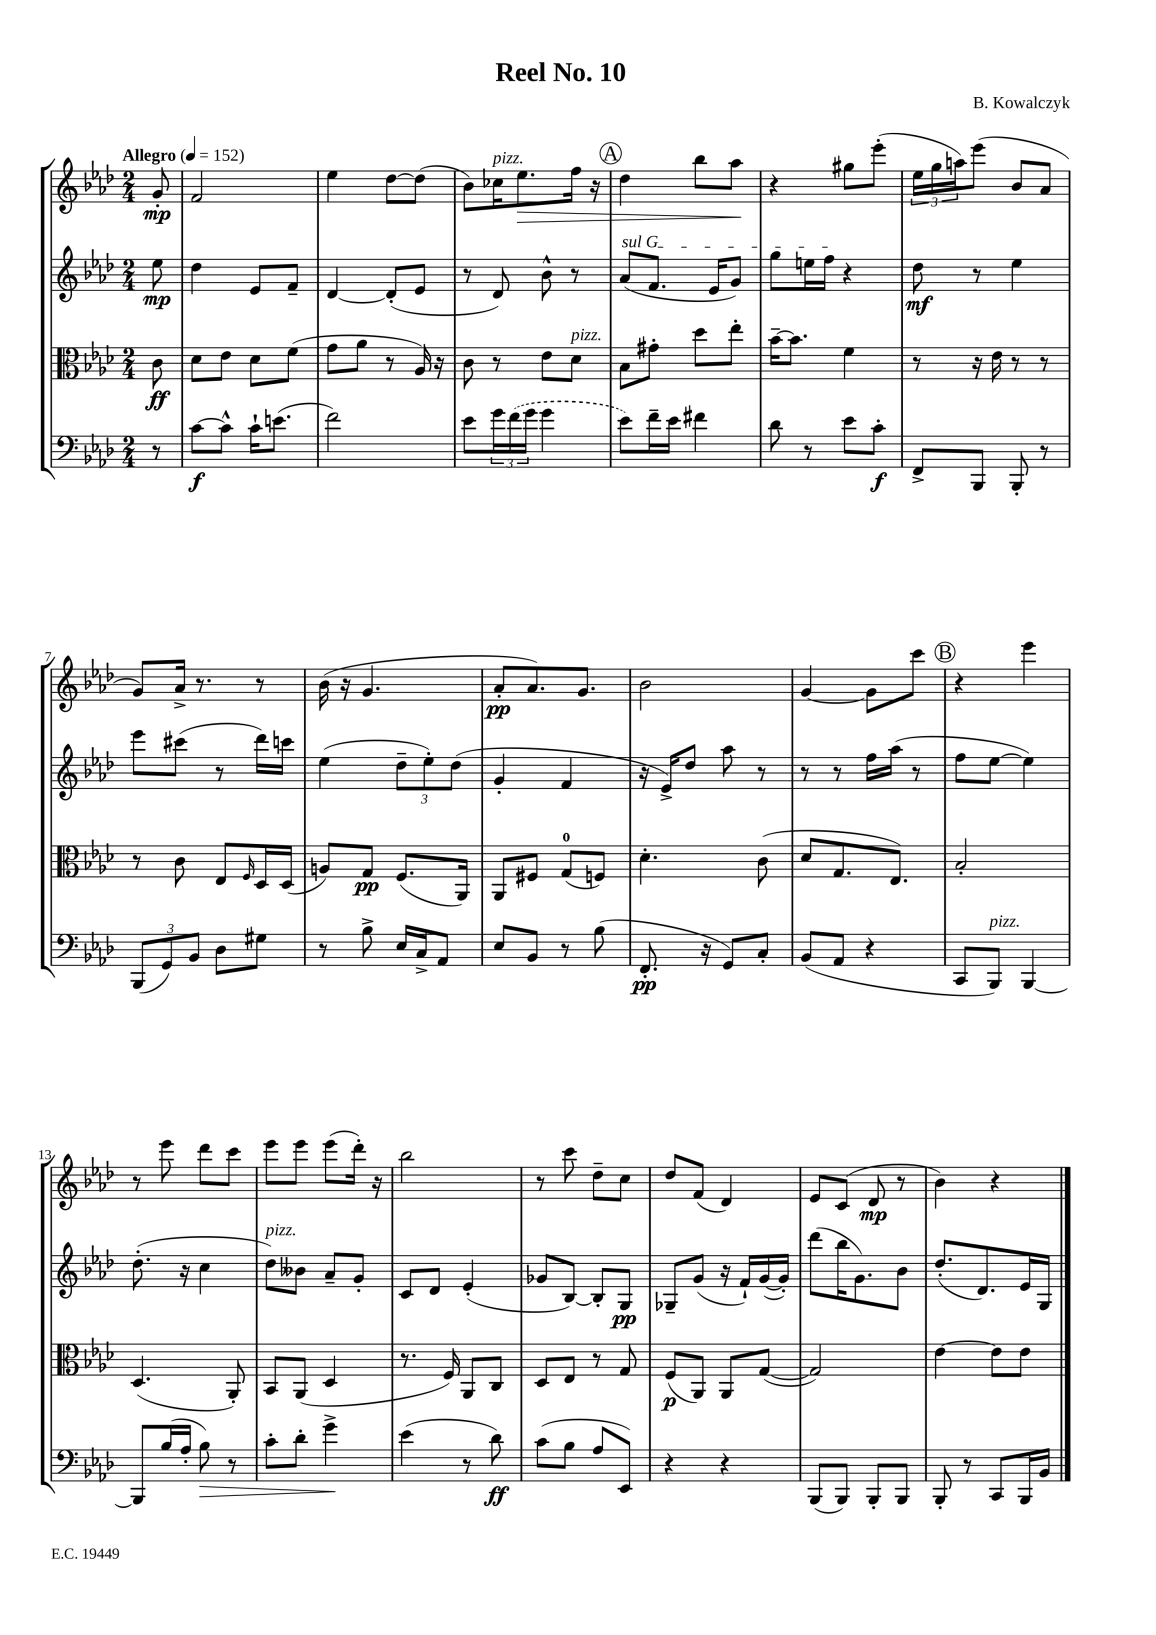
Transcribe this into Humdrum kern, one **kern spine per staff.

**kern	**kern	**kern	**kern
*staff4	*staff3	*staff2	*staff1
*clefF4	*clefC3	*clefG2	*clefG2
*k[b-e-a-d-]	*k[b-e-a-d-]	*k[b-e-a-d-]	*k[b-e-a-d-]
*M2/4	*M2/4	*M2/4	*M2/4
*MM152	*MM152	*MM152	*MM152
8r	8c\	8ee-\	8g'/
=	=	=	=
[8c\L	8d-\L	4dd-\	2f/
8c^^\]J	8e-\J	.	.
16c`\LK	8d-\L	8e-/L	.
(8.e\J	.	.	.
.	(8f\J	8f~/J	.
=	=	=	=
2f\)	8g\L	[4d-/	4ee-\
.	8a-\J	.	.
.	8r	(8d-'/]L	[8dd-\L
.	16A-/)	8e-/J	(8dd-\]J
.	16r	.	.
=	=	=	=
8e-\L	8c\	8r	8b-\L)
24g\L	8r	8d-/)	16cc-\K
(24f\	.	.	.
.	.	.	8.ee-\
24g\JJ	.	.	.
4g\	8e-\L	8b-^^\	.
.	8d-\J	8r	16ff\Jk
.	.	.	16r
=	=	=	=
8e-\L)	8B-\L	(8a-/L	4dd-\
16f~\L	8g#'\J	8.f/J	.
16e-\JJ	.	.	.
4f#\	8dd-\L	.	8bb-\L
.	.	16e-/LK	.
.	8ee-'\J	8g/J)	8aa-\J
=	=	=	=
8d-\	[16b-~\LK	8gg\L	4r
.	8.b-\]J	.	.
8r	.	16ee\L	.
.	.	16ff\JJ	.
8e-\L	4f\	4r	8gg#\L
8c'\J	.	.	(8eee-'\J
=	=	=	=
8FF^/L	8r	8dd-\	24ee-\LL
.	.	.	24gg\
.	.	.	24aa\J)
8BBB-/J	16r	8r	(8eee-\J
.	16e-\	.	.
8BBB-'/	8r	4ee-\	8b-/L
8r	8r	.	8a-/J
=	=	=	=
(12BBB-/L	8r	8eee-\L	8g/L)
12GG/)	.	.	.
.	8c\	(8ccc#\J	16a-^/Jk
12BB-/J	.	.	.
.	.	.	8.r
8D-\L	8E-/L	8r	.
.	16qqF/	.	.
8G#\J	16D-/L	16ddd-\LL)	8r
.	(16D-/JJ	16ccc\JJ	.
=	=	=	=
8r	8A/L)	(4ee-\	(16b-\
.	.	.	16r
8B-^\	8G/J	.	4.g/
16E-/LL	(8.F/L	12dd-~\L	.
16C^/J	.	.	.
.	.	12ee-'\)	.
8AA-/J	.	.	.
.	.	(12dd-\J	.
.	16AA-/Jk)	.	.
=	=	=	=
8E-/L	8AA-/L	4g'/	8a-'/L
8BB-/J	8F#/J	.	8.a-/)
8r	(8G/L	4f/	.
.	.	.	8.g/J
(8B-\	8F/J)	.	.
=	=	=	=
8.FF'/	4.d-'\	16r	2b-\
.	.	16e-^/LK)	.
.	.	8dd-/J	.
16r	.	.	.
8GG/L)	.	8aa-\	.
8C'/J	(8c\	8r	.
=	=	=	=
(8BB-/L	8d-/L	8r	[4g/
8AA-/J	8.G/	8r	.
4r	.	16ff\LL	8g\]L
.	8.E-/J)	(16aa-\JJ	.
.	.	8r	8ccc\J
=	=	=	=
8CC/L	2B-'/	8ff\L	4r
8BBB-/J)	.	[8ee-\J	.
[4BBB-/	.	4ee-\])	4eee-\
=	=	=	=
8BBB-/]L	(4.D-/	(8.dd-'\	8r
(16B-/L	.	.	8eee-\
16A-'/JJ	.	16r	.
8B-\)	.	4cc\	8ddd-\L
8r	8AA-'/)	.	8ccc\J
=	=	=	=
8c'\L	8BB-/L	8dd-\L)	8eee-\L
8d-'\J	(8AA-/J	8b--\J	8eee-\J
4g^\	4D-/	8a-~/L	(8eee-\L
.	.	8g'/J	16ddd-'\Jk)
.	.	.	16r
=	=	=	=
(4e-\	8.r	8c/L	2bb-\
.	.	8d-/J	.
.	16F/)	.	.
8r	8AA-/L	(4e-'/	.
8d-\)	8C/J	.	.
=	=	=	=
(8c\L	8D-/L	8g-/L	8r
8B-\J	8E-/J	[8B-/J)	8ccc\
8A-/L	8r	8B-'/]L	8dd-~\L
8EE-/J)	8G/	8G/J	8cc\J
=	=	=	=
4r	(8F/L	8G-~/L	8dd-/L
.	8AA-/J)	(8g/J	(8f/J
4r	8AA-/L	16r	4d-/)
.	.	16f`/LL)	.
.	([8G/J	([16g/	.
.	.	16g'/]JJ)	.
=	=	=	=
(8BBB-/L	2G/])	(8ddd-\L	8e-/L
8BBB-/J)	.	16bb-\K	(8c/J
.	.	8.g\)	.
8BBB-'/L	.	.	8d-/
8BBB-/J	.	8b-\J	8r
=	=	=	=
8BBB-'/	[4e-\	(8.dd-'/L	4b-\)
8r	.	.	.
.	.	8.d-/)	.
8CC/L	8e-\]L	.	4r
16BBB-/L	8e-\J	16e-/L	.
16BB-/JJ	.	16G/JJ	.
==	==	==	==
*-	*-	*-	*-
